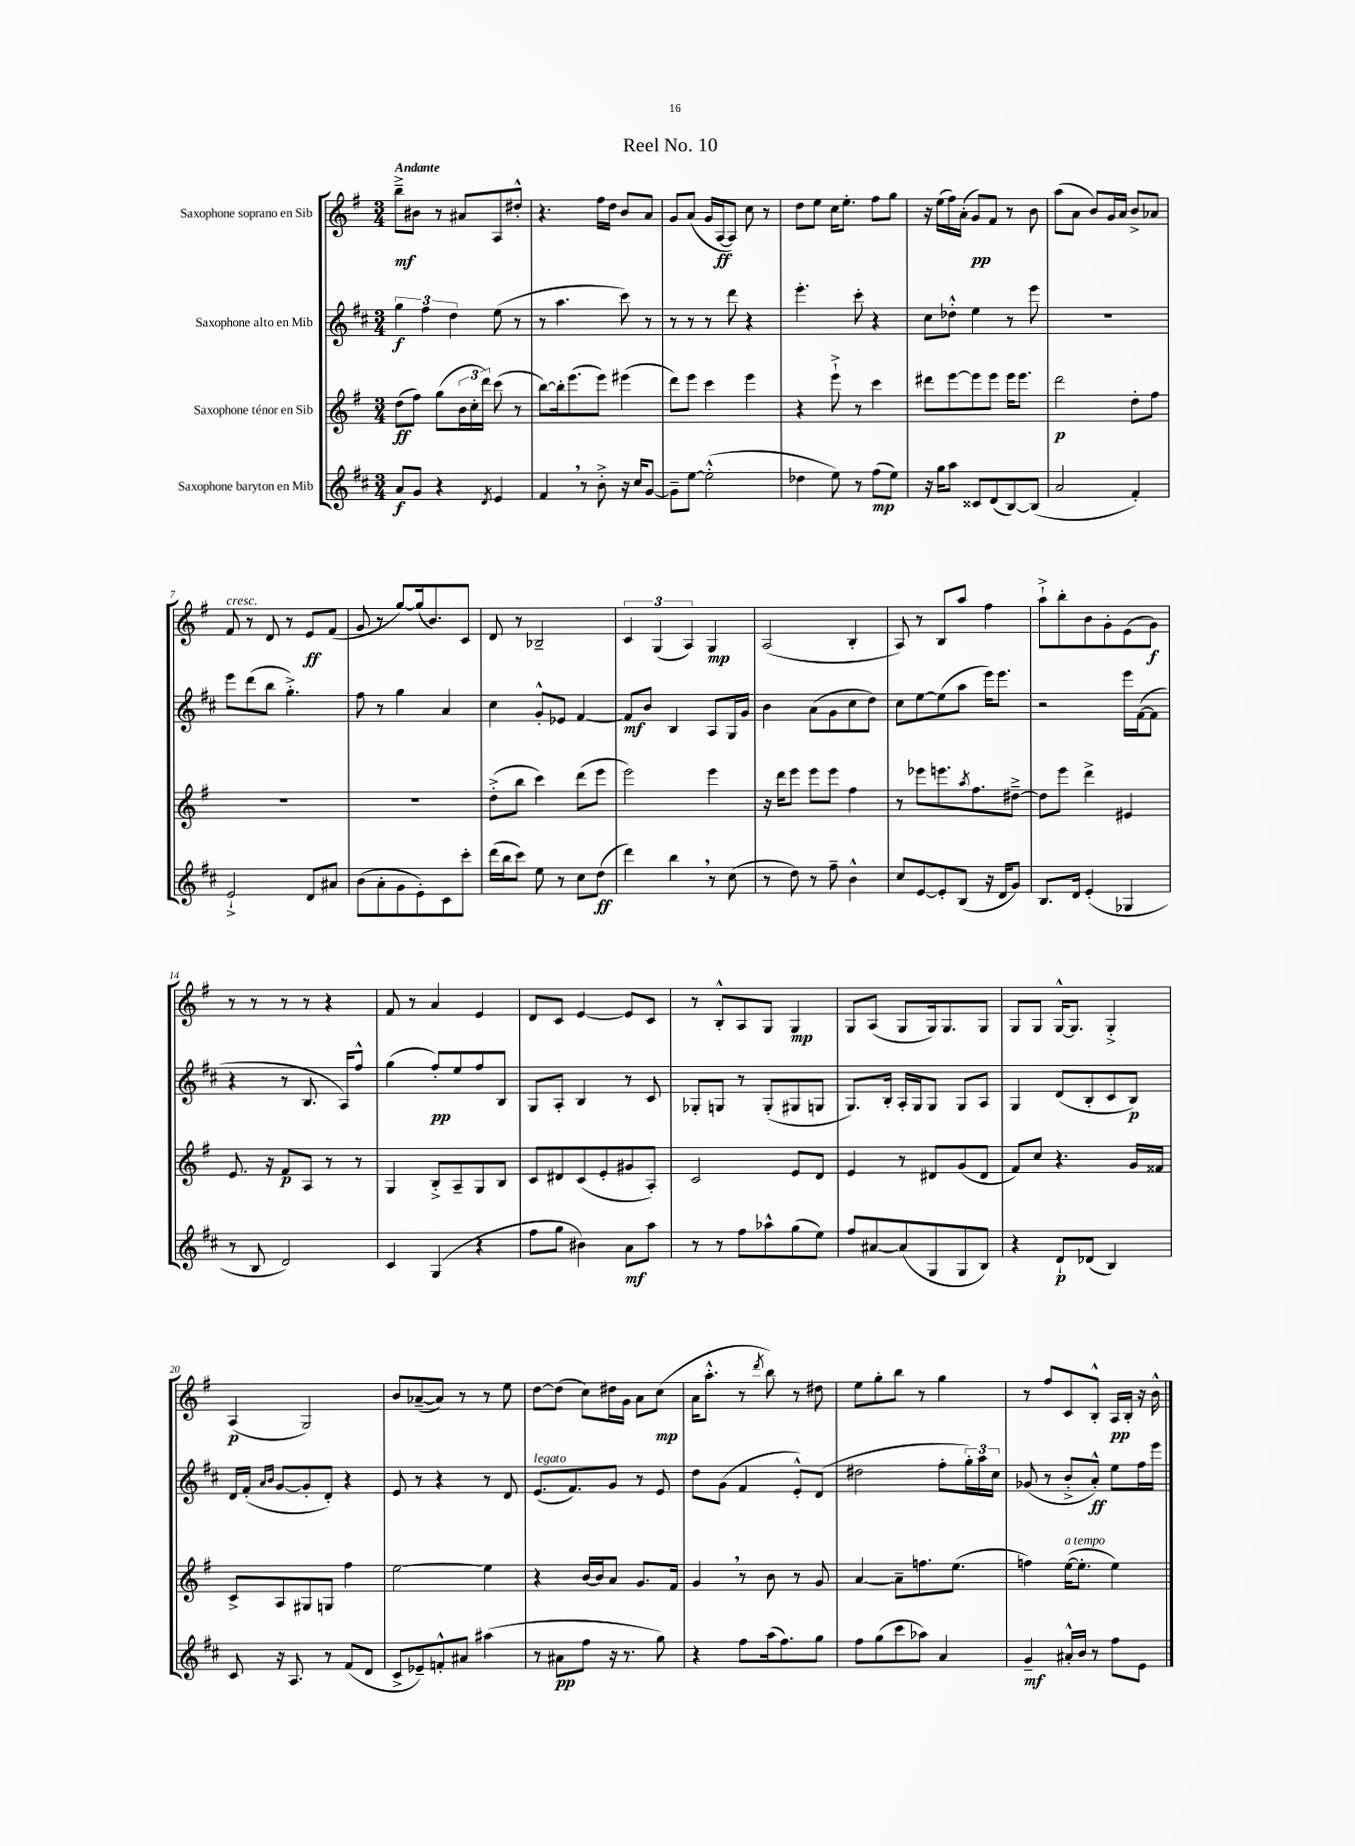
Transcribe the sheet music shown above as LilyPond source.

\header { title = "Reel No. 10" }
<<
\new StaffGroup <<
\new Staff = "s0" \with { instrumentName = "Saxophone soprano en Sib" } {
    \clef treble \key g \major \numericTimeSignature \time 3/4 \tempo "Andante"
    b''8--->\mf bis'8 r8 ais'8 a8 dis''8-.-^ |
    r4. fis''16 d''16 b'8 a'8 |
    g'8 a'8( g'16 a16~\ff a8) c''8 r8 |
    d''8 e''8 c''16 e''8.-. fis''8 g''8 |
    r16 e''16( fis''16) a'16-.( g'8\pp) fis'8 r8 b'8 |
    a''8( a'8 b'8) g'16 a'16 b'8-> aes'8 |
    fis'8^\markup { \italic "cresc." } r8 d'8 r8 e'8\ff fis'8( |
    g'8 r8 g''8~) g''16( b'8.) c'8 |
    d'8 r8 bes2-- |
    \tuplet 3/2 { c'4 g4( a4) } g4\mp |
    a2( b4-. |
    a8) r8 b8 a''8 fis''4 |
    a''8-!-> b''8-. b'8 g'8-. e'8( g'8\f) |
    r8 r8 r8 r8 r4 |
    fis'8 r8 a'4 e'4 |
    d'8 c'8 e'4~ e'8 c'8 |
    r8 b8-.-^ a8 g8 g4\mp |
    g8 a8( g8 g16) g8. g8 |
    g8 g8 g16~-^ g8. g4-.-> |
    a4\p( g2) |
    b'8 aes'8~--( aes'8) r8 r8 e''8 |
    d''8~ d''8( c''8) dis''16 g'16 a'8 c''8\mp( |
    a'16 a''8.-.-^ r8 \acciaccatura { d'''8 } b''8) r8 dis''8 |
    e''8 g''8-. b''8 r8 g''4 |
    r8 fis''8 c'8 b8-.-^ a16\pp b16-. r16 b'16-^ \bar "|." |
}
\new Staff = "s1" \with { instrumentName = "Saxophone alto en Mib" } {
    \clef treble \key d \major \numericTimeSignature \time 3/4
    \tuplet 3/2 { g''4\f fis''4 d''4 } e''8( r8 |
    r8 a''4. cis'''8) r8 |
    r8 r8 r8 d'''8 r4 |
    e'''4.-. cis'''8-. r4 |
    cis''8 des''8-.-^ e''4 r8 e'''8 |
    R2. |
    e'''8 d'''8( b''8 g''4.-.->) |
    fis''8 r8 g''4 a'4 |
    cis''4 g'8-.-^ ees'8 fis'4~ |
    fis'8\mf b'8 b4 a8 g16 g'16 |
    b'4 a'8( g'8 cis''8 d''8) |
    cis''8 e''8~ e''8( a''8 e'''16) e'''8. |
    r2 e'''16 fis'16~( fis'8 |
    r4 r8 b8. a16) fis''8-^ |
    g''4( fis''8-.\pp) e''8 fis''8 b8 |
    g8 a8-. b4 r8 cis'8 |
    ges8-. g8 r8 g8-.( gis8 g8 |
    g8.) b16-. a16-. g16 g8 g8 a8 |
    g4 d'8( b8-. cis'8 b8\p) |
    d'16 fis'16-.( \grace { a'16 b'16 } g'8~ g'8-. d'8-.) r4 |
    e'8 r8 r4 r8 d'8 |
    e'8.^\markup { \italic "legato" }( fis'8.) g'8 r8 e'8 |
    d''8 g'8( fis'4 e'8-.-^) d'8( |
    dis''2 fis''8-. \tuplet 3/2 { g''16-.) a''16 cis''16 } |
    ges'8( r8 b'8-.-> a'8-.-^\ff) e''8 fis''16 e'''16 \bar "|." |
}
\new Staff = "s2" \with { instrumentName = "Saxophone ténor en Sib" } {
    \clef treble \key g \major \numericTimeSignature \time 3/4
    d''8\ff( fis''8) g''8( \tuplet 3/2 { b'16 c''16-. d'''16) } c'''8( r8 |
    b''8~) b''16-. e'''8.( e'''8) eis'''4( |
    d'''8) e'''8 c'''4 e'''4 |
    r4 e'''8-!-> r8 c'''4 |
    dis'''8 e'''8~ e'''8 e'''8 e'''16 e'''8. |
    d'''2\p d''8-. fis''8 |
    R2. |
    R2. |
    d''8-.->( b''8 c'''4) d'''8( e'''8 |
    e'''2) e'''4 |
    r16 d'''16 e'''8 e'''8 e'''8 fis''4 |
    r8 ees'''8 e'''8. \acciaccatura { a''8 } fis''8. dis''8~---> |
    dis''8 e'''8 d'''4-> eis'4 |
    e'8. r16 fis'8\p a8 r8 r8 |
    g4 b8-.-> a8-- g8 b8 |
    c'8 dis'8 c'8( e'8-. gis'8 a8-.) |
    c'2 e'8 d'8 |
    e'4 r8 dis'8 g'8( dis'8 |
    fis'8) c''8 r4. g'16 fisis'16 |
    c'8-> a8 gis8 g8 fis''4 |
    e''2~ e''4 |
    r4 b'16~ b'16 a'8 g'8. fis'16 |
    g'4 \breathe r8 b'8 r8 g'8 |
    a'4~ a'8-- f''8. e''8.( |
    f''4) e''16~^\markup { \italic "a tempo" }( e''8.-. e''4) \bar "|." |
}
\new Staff = "s3" \with { instrumentName = "Saxophone baryton en Mib" } {
    \clef treble \key d \major \numericTimeSignature \time 3/4
    a'8\f g'8 r4 \acciaccatura { d'8 } e'4 |
    fis'4 \breathe r8 b'8-.-> r16 cis''16 g'8~ |
    g'8-- e''8~ e''2-.-^( |
    des''4 e''8) r8 fis''8\mp( e''8) |
    r16 g''16 a''8 cisis'8 d'8( b8~) b8( |
    a'2 fis'4-.) |
    e'2-!-> d'8 ais'8 |
    b'8( a'8-. g'8 e'8-.) cis'8 cis'''8-. |
    d'''16( b''16 cis'''8) e''8 r8 cis''8 d''8\ff( |
    d'''4) b''4 \breathe r8 cis''8( |
    r8 d''8) r8 fis''8-- b'4-^ |
    cis''8 e'8~ e'8-. b8( r16 d'16 g'8) |
    b8. d'16 e'4-.( ges4 |
    r8 b8 d'2) |
    cis'4 g4( r4 |
    fis''8 g''8 bis'4) a'8\mf a''8 |
    r8 r8 fis''8 aes''8-^ g''8( e''8) |
    fis''8 ais'8~ ais'8( g8 g8 b8) |
    r4 d'8-!\p des'8( b4) |
    cis'8 r16 a8. r8 fis'8( d'8 |
    cis'8-> ees'8--) f'8-.-^ ais'8 ais''4( |
    r8 ais'8\pp fis''8 r16 r8. g''8) |
    r4 fis''8 a''16( fis''8.) g''8 |
    fis''8 g''8( cis'''8 aes''8) a'4 |
    g'4--\mf ais'16-.-^ b'16 r8 fis''8 e'8 \bar "|." |
}
>>
>>
